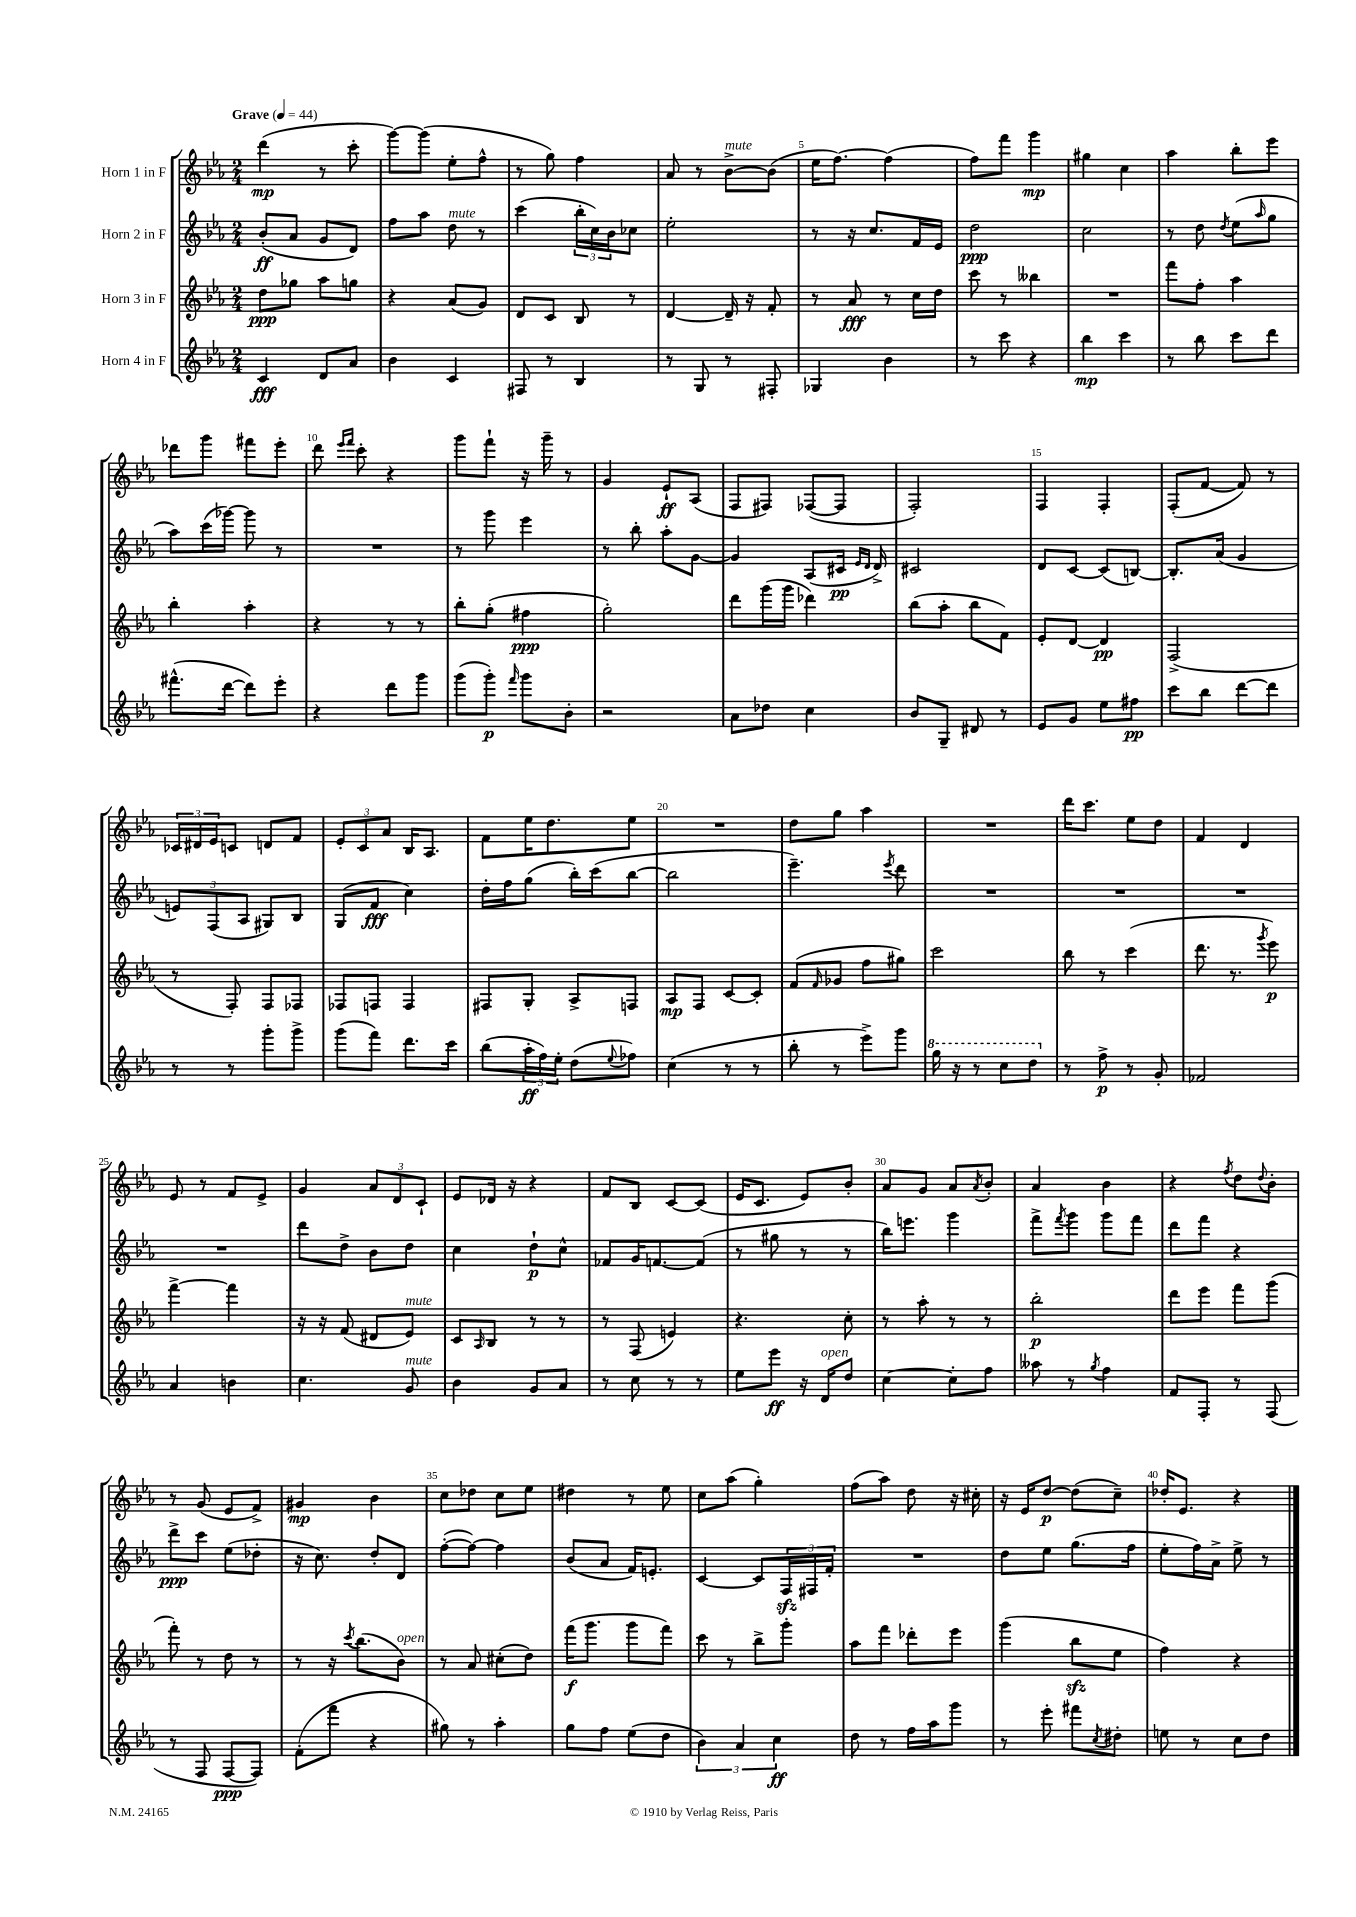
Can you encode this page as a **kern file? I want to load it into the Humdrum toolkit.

**kern	**kern	**kern	**kern
*staff4	*staff3	*staff2	*staff1
*clefG2	*clefG2	*clefG2	*clefG2
*k[b-e-a-]	*k[b-e-a-]	*k[b-e-a-]	*k[b-e-a-]
*M2/4	*M2/4	*M2/4	*M2/4
*MM44	*MM44	*MM44	*MM44
4c	8dd	(8b-'	(4ddd
.	8gg-	8a-	.
8d	8aa-	8g	8r
8a-	8gg	8d)	8ccc'
=	=	=	=
4b-	4r	8ff	[8ggg)
.	.	8aa-	(8ggg]
4c	(8a-	8dd	8ee-'
.	8g)	8r	8ff^^
=	=	=	=
8F#	8d	(4ccc	8r
8r	8c	.	8gg)
4B-	8B-	24bb-'	4ff
.	.	24cc)	.
.	.	24b-	.
.	8r	8cc-	.
=	=	=	=
8r	[4d	2ee-'	8a-
8G	.	.	8r
8r	16d~]	.	[8b-^
.	16r	.	.
8F#'	8f'	.	(8b-]
=	=	=	=
4G-	8r	8r	16ee-
.	.	.	[8.ff)
.	8a-	16r	.
.	.	8.cc	.
4b-	8r	.	(4ff]
.	16cc	16f	.
.	16dd	16e-	.
=	=	=	=
8r	8ccc	2dd	8ff)
8ccc	8r	.	8fff
4r	4bb--	.	4ggg
=	=	=	=
4bb-	2r	2cc	4gg#
4ccc	.	.	4cc
=	=	=	=
8r	8fff	8r	4aa-
8bb-	8ff'	8dd	.
.	.	8qdd	.
8ccc	4aa-	(8ee-	8bb-'
.	.	16qqaa-	.
8ddd	.	8gg	8eee-
=	=	=	=
(8.fff#^^	4bb-'	8aa-)	8ddd-
.	.	(16ccc	8ggg
[16ddd	.	[16ggg-)	.
8ddd])	4aa-'	8ggg-]	8fff#
8eee-'	.	8r	8eee-'
=	=	=	=
4r	4r	2r	8ddd
.	.	.	16qqeee-
.	.	.	16qqfff
.	.	.	8ccc'
8ddd	8r	.	4r
8ggg	8r	.	.
=	=	=	=
(8ggg	8bb-'	8r	8ggg
8ggg')	(8gg'	8ggg	8fff`
16qqfff	.	.	.
8ggg	4ff#	4eee-	16r
.	.	.	16ggg~
8b-'	.	.	8r
=	=	=	=
2r	2gg')	8r	4g
.	.	8bb-'	.
.	.	8aa-'	8e-`
.	.	[8g	(8A-
=	=	=	=
8a-	8ddd	4g]	8F
8dd-	(16ggg	.	8F#)
.	16ggg	.	.
4cc	4ddd-)	(8A-	([8F-
.	.	16c#	8F-]
.	.	16qqe-	.
.	.	16qqd	.
.	.	16d^)	.
=	=	=	=
8b-	(8bb-	2c#	2F')
8G~	8aa-'	.	.
8d#	8bb-	.	.
8r	8f)	.	.
=	=	=	=
8e-	8e-'	8d	4F
8g	[8d	[8c	.
8ee-	4d]	(8c]	4F'
8ff#	.	[8B)	.
=	=	=	=
8ccc	(2F^	8.B']	(8F'
8bb-	.	.	[8f
.	.	(16a-	.
[8ddd	.	4g	8f])
8ddd]	.	.	8r
=	=	=	=
8r	8r	12e)	24c-
.	.	.	24d#
.	.	(12F	24e-
8r	8F')	.	8c
.	.	12A-	.
8ggg'	8F	8G#)	8d
8ggg^	8F-	8B-	8f
=	=	=	=
(8ggg	8F-	(8G	12e-'
.	.	.	12c
8fff)	8F	8f	.
.	.	.	12a-
8.ddd	4F	4cc)	16B-
.	.	.	8.A-
16ccc	.	.	.
=	=	=	=
(8bb-	8F#	16dd'	8f
.	.	16ff	.
24aa-'	8G'	(8gg	16ee-
24ff)	.	.	.
.	.	.	8.dd
24ee-'	.	.	.
(8dd	8A-^	16bb-')	.
.	.	(16ccc	.
8qqee-	.	.	.
8ff-)	8F	[8bb-	8ee-
=	=	=	=
(4cc	8A-	2bb-]	2r
.	8F	.	.
8r	[8c	.	.
8r	8c']	.	.
=	=	=	=
8bb-'	(8f	4.eee-~)	8dd
.	16qqf	.	.
8r	8g-	.	8gg
8eee-^)	8ff	.	4aa-
.	.	8qeee-	.
8ggg	8gg#)	8ddd	.
=	=	=	=
16ggg	2ccc	2r	2r
16r	.	.	.
8r	.	.	.
8ccc	.	.	.
8ddd	.	.	.
=	=	=	=
8r	8bb-	2r	16ddd
.	.	.	8.ccc
8ff^	8r	.	.
8r	(4ccc	.	8ee-
8g'	.	.	8dd
=	=	=	=
2f-	8.ddd	2r	4f
.	8.r	.	.
.	.	.	4d
.	8qggg	.	.
.	8eee-)	.	.
=	=	=	=
4a-	[4fff^	2r	8e-
.	.	.	8r
4b	4fff]	.	8f
.	.	.	8e-^
=	=	=	=
4.cc	16r	8ddd	4g
.	16r	.	.
.	(8f	8dd^	.
.	8d#	8b-	12a-
.	.	.	12d
8g	8e-)	8dd	.
.	.	.	12c`
=	=	=	=
4b-	8c	4cc	8e-
.	16qqA-	.	.
.	8B-	.	16d-
.	.	.	16r
8g	8r	8dd`	4r
8a-	8r	8cc^^	.
=	=	=	=
8r	8r	8f-	8f
8cc	(8F	16g	8B-
.	.	[8.f	.
8r	4e)	.	[8c
8r	.	(8f]	(8c]
=	=	=	=
8ee-	4.r	8r	16e-
.	.	.	8.c
8eee-	.	8gg#	.
16r	.	8r	8e-)
16d	.	.	.
8dd	8cc'	8r	8b-'
=	=	=	=
[4cc	8r	16bb-)	8a-
.	.	8.eee	.
.	8aa-'	.	8g
8cc']	8r	4ggg	8a-
.	.	.	8qa-
8ff	8r	.	8b-'
=	=	=	=
8aa--	2bb-'	8fff^	4a-
.	.	8qfff	.
8r	.	8ggg	.
8qgg	.	.	.
4ff	.	8ggg	4b-
.	.	8fff	.
=	=	=	=
8f	8ddd	8ddd	4r
8F'	8eee-	8fff	.
.	.	.	8qff
8r	8fff	4r	8dd
.	.	.	8qqdd
(8F	(8ggg	.	8b-'
=	=	=	=
8r	8fff')	8ddd^	8r
8F	8r	8ccc	(8g
[8F	8dd	(8ee-	8e-
8F])	8r	8dd-'	8f^)
=	=	=	=
(8f'	8r	16r	4g#
.	.	8.cc)	.
8fff	16r	.	.
.	8qccc	.	.
.	(8.bb-	.	.
4r	.	8dd'	4b-
.	8b-)	8d	.
=	=	=	=
8gg#)	8r	([8ff'	8cc
8r	8a-	8ff_)	8dd-
4aa-'	(8cc#'	4ff]	8cc
.	8dd)	.	8ee-
=	=	=	=
8gg	(16fff	(8b-	4dd#
.	8.ggg	.	.
8ff	.	8a-	.
(8ee-	8ggg	16f)	8r
.	.	8.e'	.
8dd	8fff)	.	8ee-
=	=	=	=
6b-)	8ccc	[4c	8cc
.	8r	.	(8aa-
6a-	.	.	.
.	8bb-^	8c]	4gg')
6cc	.	.	.
.	8ggg'	24F	.
.	.	24F#	.
.	.	24f'	.
=	=	=	=
8dd	8aa-	2r	(8ff
8r	8fff	.	8aa-)
16ff	8ddd-'	.	8dd
16aa-	.	.	.
8ggg	8eee-	.	16r
.	.	.	16cc#'
=	=	=	=
8r	(4ggg	8dd	16r
.	.	.	16e-
8eee-'	.	8ee-	[8dd
8fff#	8bb-	(8.gg	(8dd]
8qcc	.	.	.
8dd#'	8ee-	.	8cc~)
.	.	16ff	.
=	=	=	=
8ee	4ff)	8ee-'	16dd-'
.	.	.	8.e-
8r	.	16ff)	.
.	.	16a-^	.
8cc	4r	8ee-^	4r
8dd	.	8r	.
==	==	==	==
*-	*-	*-	*-
